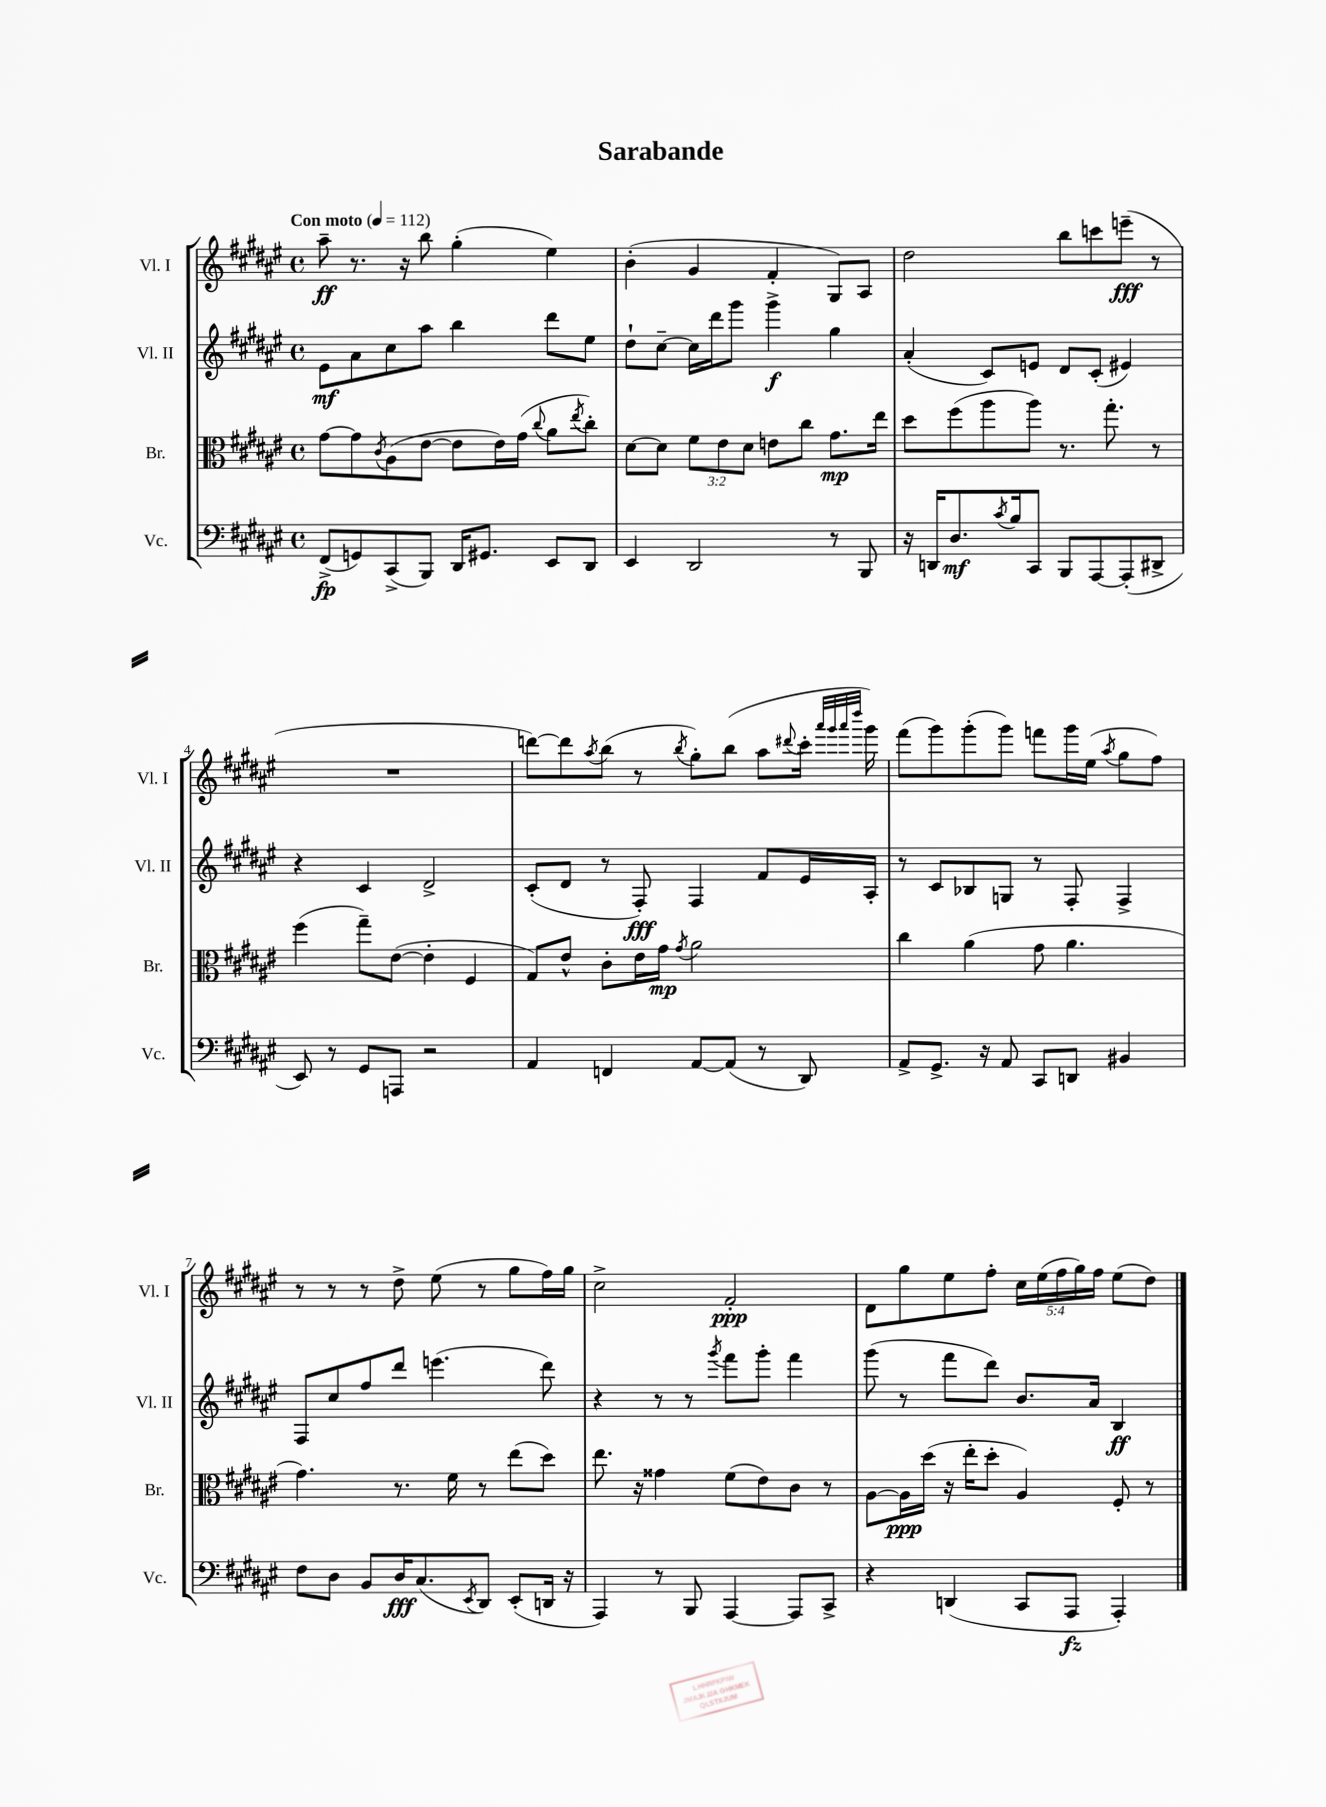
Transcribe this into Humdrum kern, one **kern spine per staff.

**kern	**dynam	**kern	**dynam	**kern	**dynam	**kern	**dynam
*part4	*part4	*part3	*part3	*part2	*part2	*part1	*part1
*staff4	*staff4	*staff3	*staff3	*staff2	*staff2	*staff1	*staff1
*I"Vc.	*	*I"Br.	*	*I"Vl. II	*	*I"Vl. I	*
*I'Vc.	*	*I'Br.	*	*I'Vl. II	*	*I'Vl. I	*
*clefF4	*	*clefC3	*	*clefG2	*	*clefG2	*
*k[f#c#g#d#a#e#]	*	*k[f#c#g#d#a#e#]	*	*k[f#c#g#d#a#e#]	*	*k[f#c#g#d#a#e#]	*
*M4/4	*	*M4/4	*	*M4/4	*	*M4/4	*
*met(c)	*	*met(c)	*	*met(c)	*	*met(c)	*
*MM112	*	*MM112	*	*MM112	*	*MM112	*
=1	=1	=1	=1	=1	=1	=1	=1
!	!	!	!	!	!	!LO:TX:a:B:t=Con moto	!
(8FF#^/L	fp	[8g#\L	.	8e#\L	mf	8aa#~\	ff
8GGn/)	.	8g#\]	.	8a#\	.	8.r	.
.	.	8qc#/	.	.	.	.	.
(8CC#^/	.	(8A#\	.	8cc#\	.	.	.
.	.	.	.	.	.	16r	.
8BBB/J)	.	[8e#\J	.	8aa#\J	.	8bb\	.
16DD#/KL	.	8e#\L]	.	4bb\	.	(4gg#'\	.
8.GG#X/J	.	.	.	.	.	.	.
.	.	16e#\L)	.	.	.	.	.
.	.	(16g#\JJ	.	.	.	.	.
.	.	8qqcc#/	.	.	.	.	.
8EE#/L	.	8a#\L	.	8ddd#\L	.	4ee#\)	.
.	.	8qee#/	.	.	.	.	.
8DD#/J	.	8cc#'\J)	.	8ee#\J	.	.	.
=2	=2	=2	=2	=2	=2	=2	=2
4EE#/	.	[8d#\L	.	8dd#`\L	.	(4b'\	.
.	.	8d#\J]	.	[8cc#~\J	.	.	.
2DD#/	.	12f#\L	.	16cc#\LL]	.	4g#/	.
.	.	.	.	16ddd#\J	.	.	.
.	.	12e#\	.	.	.	.	.
.	.	.	.	8ggg#\J	.	.	.
.	.	12d#\J	.	.	.	.	.
.	.	8en\L	.	4ggg#^\	f	4f#'/	.
.	.	8cc#\J	.	.	.	.	.
8r	.	8.g#\L	mp	4gg#\	.	8G#/L)	.
8BBB/	.	.	.	.	.	8A#/J	.
.	.	16ee#\Jk	.	.	.	.	.
=3	=3	=3	=3	=3	=3	=3	=3
16r	.	8dd#\L	.	(4a#'/	.	2dd#\	.
16DDn/KL	.	.	.	.	.	.	.
8.D#/	mf	(8ff#\	.	.	.	.	.
.	.	8aa#\	.	8c#/L)	.	.	.
8qc#/	.	.	.	.	.	.	.
16B/k	.	.	.	.	.	.	.
8CC#/J	.	8aa#\J)	.	8en/J	.	.	.
8BBB/L	.	8.r	.	8d#/L	.	8bb\L	.
[8AAA#/	.	.	.	(8c#'/J	.	8cccn\	.
.	.	8.gg#'\	.	.	.	.	.
(8AAA#'/]	.	.	.	4e#X/)	.	(8eeen~\J	fff
8DD#X^/J	.	8r	.	.	.	8r	.
!!LO:LB:g=z
=4	=4	=4	=4	=4	=4	=4	=4
8EE#/)	.	(4ff#\	.	4r	.	1r	.
8r	.	.	.	.	.	.	.
8GG#/L	.	8gg#~\L)	.	4c#/	.	.	.
8AAAn/J	.	([8e#\J	.	.	.	.	.
2r	.	4e#'\]	.	2d#^/	.	.	.
.	.	4F#/	.	.	.	.	.
=5	=5	=5	=5	=5	=5	=5	=5
4AA#/	.	8G#/L)	.	(8c#'/L	.	[8dddn\L)	.
.	.	8e#^^/J	.	8d#/J	.	8ddd\]	.
.	.	.	.	.	.	8qaa#/	.
4FFn/	.	8c#'\L	.	8r	.	(8bb\J	.
.	.	16e#\L	.	8F#'/)	fff	8r	.
.	.	16g#\JJ	mp	.	.	.	.
.	.	8qg#/	.	.	.	8qbb/	.
[8AA#/L	.	2a#\	.	4F#/	.	8gg#'\L)	.
(8AA#/J]	.	.	.	.	.	(8bb\J	.
8r	.	.	.	8f#/L	.	8aa#\L	.
.	.	.	.	.	.	8qqddd#X/	.
8DD#/)	.	.	.	16e#/L	.	16ccc#'\Jk	.
.	.	.	.	.	.	32qqaaa#/LLL	.
.	.	.	.	.	.	32qqggg#/	.
.	.	.	.	.	.	32qqaaa#/	.
.	.	.	.	.	.	32qqdddd#/JJJ	.
.	.	.	.	16A#'/JJ	.	16ggg#\)	.
=6	=6	=6	=6	=6	=6	=6	=6
8AA#^/L	.	4cc#\	.	8r	.	(8fff#\L	.
8.GG#^/J	.	.	.	8c#/L	.	8ggg#\)	.
.	.	(4a#\	.	8B-X/	.	(8ggg#'\	.
16r	.	.	.	.	.	.	.
8AA#/	.	.	.	8Gn/J	.	8ggg#\J)	.
8CC#/L	.	8g#\	.	8r	.	8fffn\L	.
8DDn/J	.	4.a#\	.	8F#'/	.	16ggg#\L	.
.	.	.	.	.	.	(16ee#\JJ	.
.	.	.	.	.	.	8qaa#/	.
4BB#X/	.	.	.	4F#^/	.	8gg#\L	.
.	.	.	.	.	.	8ff#\J)	.
!!LO:LB:g=z
=7	=7	=7	=7	=7	=7	=7	=7
8F#\L	.	4.g#\)	.	8F#/L	.	8r	.
8D#\J	.	.	.	8cc#/	.	8r	.
8BB/L	.	.	.	8ff#/	.	8r	.
16D#/K	fff	8.r	.	8ddd#/J	.	8dd#^\	.
(8.C#/	.	.	.	.	.	.	.
.	.	.	.	(4.eeen\	.	(8ee#\	.
.	.	16f#\	.	.	.	.	.
8qEE#/	.	.	.	.	.	.	.
8DD#/J)	.	8r	.	.	.	8r	.
(8EE#'/L	.	(8ee#\L	.	.	.	8gg#\L	.
16DDn/Jk	.	8dd#\J)	.	8ddd#\)	.	16ff#\L)	.
16r	.	.	.	.	.	16gg#\JJ	.
=8	=8	=8	=8	=8	=8	=8	=8
4AAA#/)	.	8.ee#\	.	4r	.	2cc#^\	.
.	.	16r	.	.	.	.	.
8r	.	4g##X\	.	8r	.	.	.
8BBB/	.	.	.	8r	.	.	.
.	.	.	.	8qggg#/	.	.	.
[4AAA#/	.	(8f#\L	.	8fff#\L	.	2f#'/	ppp
.	.	8e#\)	.	8ggg#'\J	.	.	.
8AAA#/L]	.	8c#\J	.	4fff#\	.	.	.
8CC#^/J	.	8r	.	.	.	.	.
=9	=9	=9	=9	=9	=9	=9	=9
4r	.	[8A#\L	.	(8ggg#\	.	8d#\L	.
.	.	16A#\L]	ppp	8r	.	8gg#\	.
.	.	(16dd#\JJ	.	.	.	.	.
(4DDn/	.	16r	.	8fff#\L	.	8ee#\	.
.	.	16ee#'\KL	.	.	.	.	.
.	.	8dd#'\J	.	8ddd#\J)	.	8ff#'\J	.
8CC#/L	.	4A#/)	.	8.b/L	.	20cc#\LL	.
.	.	.	.	.	.	(20ee#\	.
.	.	.	.	.	.	20ff#\	.
8AAA#/J	fz	.	.	.	.	.	.
.	.	.	.	.	.	20gg#\)	.
.	.	.	.	16a#/Jk	.	.	.
.	.	.	.	.	.	20ff#\JJ	.
4AAA#'/)	.	8F#'/	.	4B/	ff	(8ee#\L	.
.	.	8r	.	.	.	8dd#\J)	.
==	==	==	==	==	==	==	==
*-	*-	*-	*-	*-	*-	*-	*-
